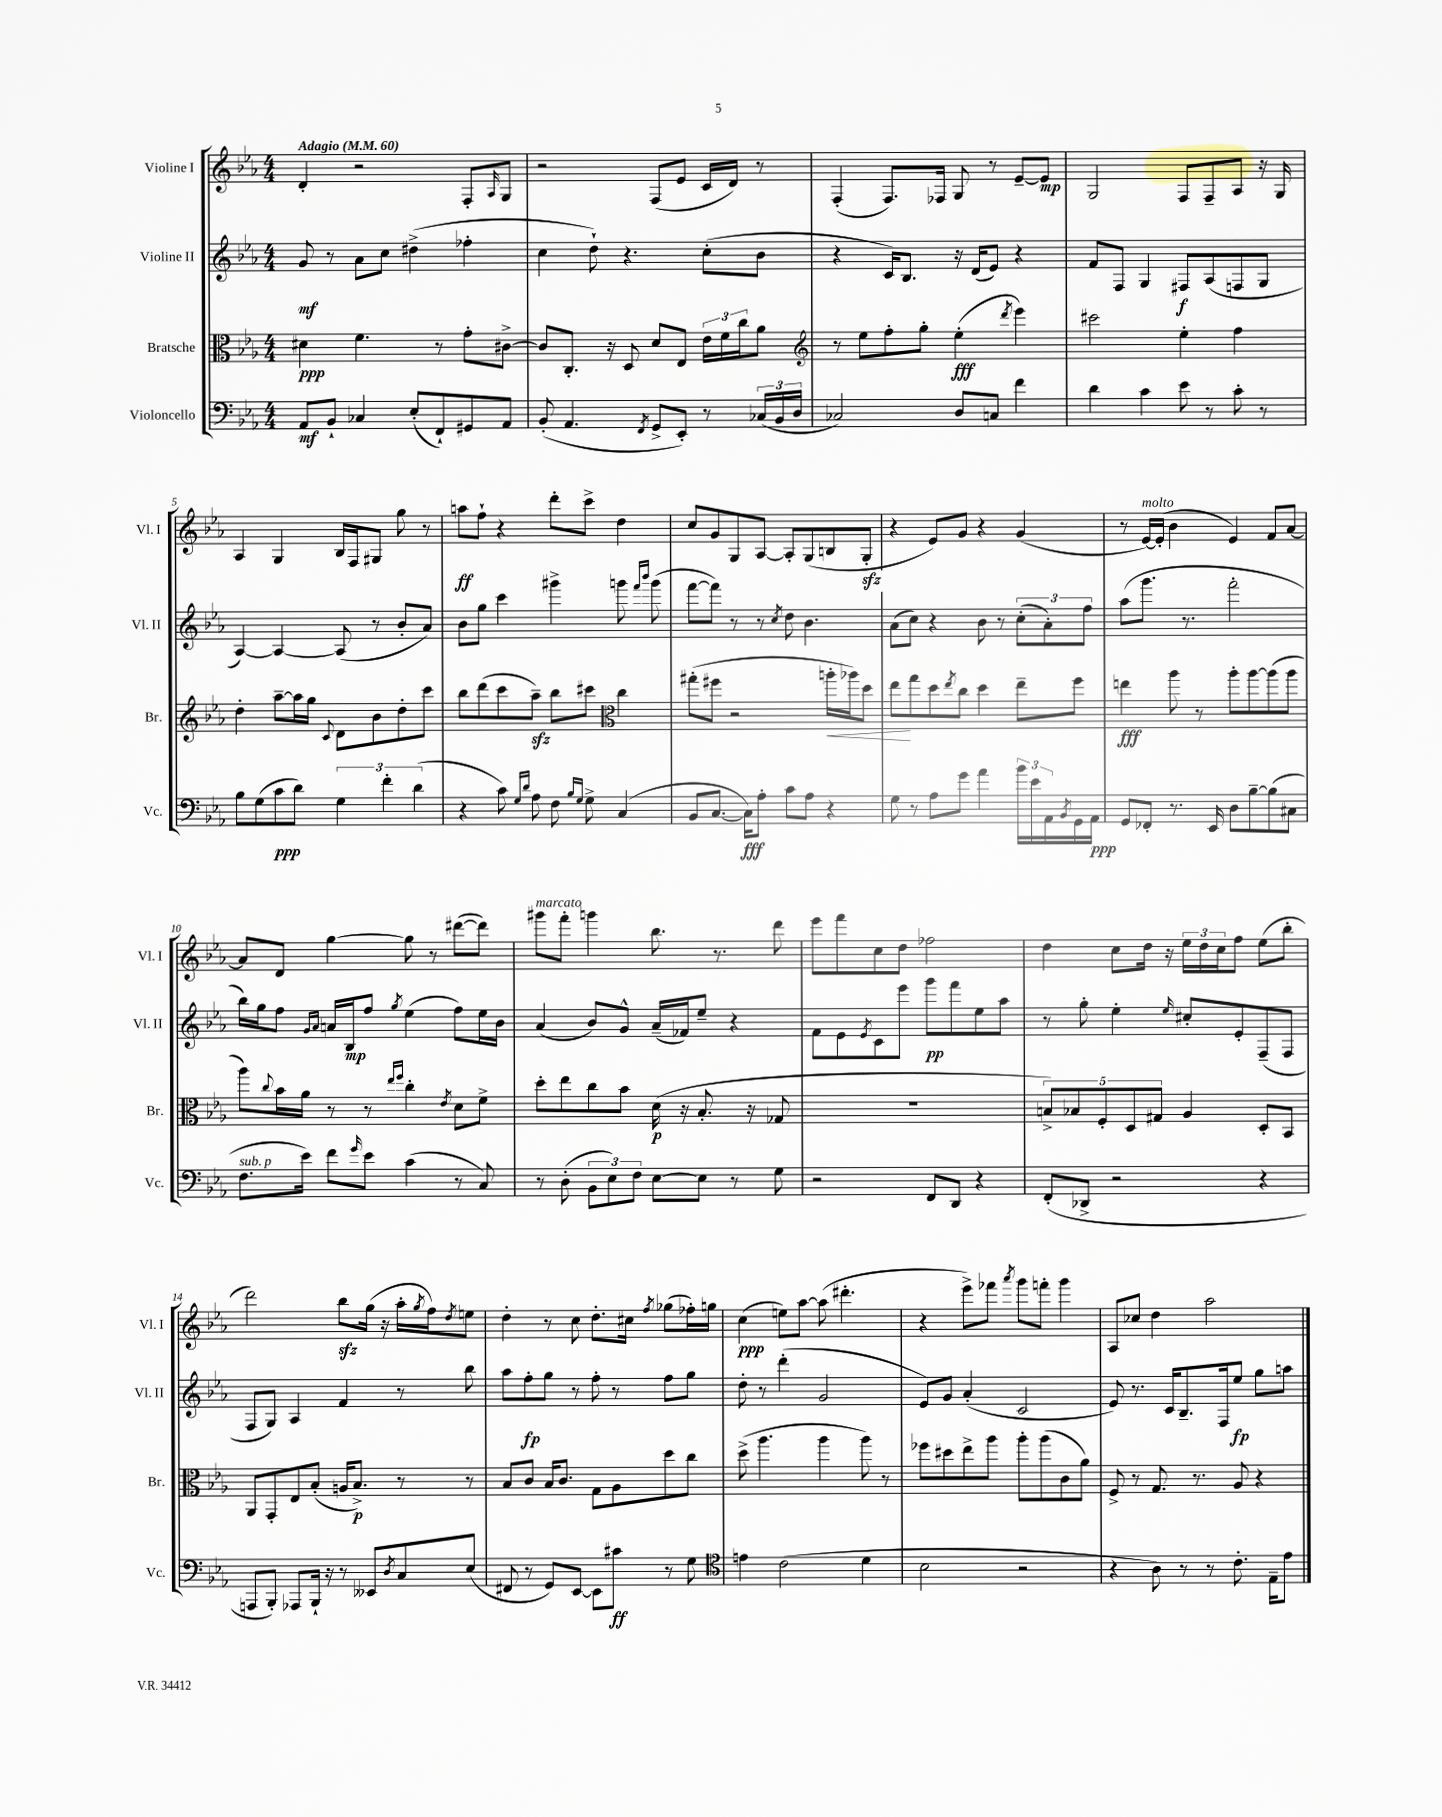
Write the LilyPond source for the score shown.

<<
\new StaffGroup <<
\new Staff = "s0" \with { instrumentName = "Violine I" shortInstrumentName = "Vl. I" } {
    \clef treble \key ees \major \numericTimeSignature \time 4/4 \tempo "Adagio" 4 = 60
    d'4-. r2 f8-. \grace { aes16 } g8 |
    r2 f8( ees'8 c'16 d'16) r8 |
    f4-.( f8.) fes16 g8 r8 ees'8~-- ees'8\mp |
    g2 f8 f8-- aes8 r16 g16 |
    aes4 g4 bes16 f16 gis8 g''8 r8 |
    a''8\ff f''8-! r4 d'''8-. c'''8-> d''4 |
    c''8 g'8 g8 aes8~ aes8-. g8( b8 g8-.\sfz |
    r4 ees'8) g'8 r4 g'4( |
    r8 ees'16~^\markup { \italic "molto" }) ees'16-.( bes'4 ees'4) f'8 aes'8~ |
    aes'8 d'8 g''4~ g''8 r8 dis'''8~( dis'''8) |
    gis'''8^\markup { \italic "marcato" } f'''8-. g'''4 bes''8. r8. d'''8 |
    ees'''8 f'''8 c''8 d''8 fes''2 |
    d''4 c''8 d''16 r16 \tuplet 3/2 { ees''16 d''16 c''16 } f''8 ees''8( bes''8-. |
    d'''2) bes''8\sfz g''16( r16 aes''16-. \acciaccatura { g''8 } f''16) \acciaccatura { d''8 } e''8 |
    d''4-. r8 c''8 d''8.-. cis''16 \acciaccatura { f''8 } ges''8( fes''16-.) g''16 |
    c''4\ppp( e''8) aes''8~ aes''8( dis'''4.-. |
    r4 ees'''8->) fes'''8 \acciaccatura { aes'''8 } g'''8 f'''8-. g'''4 |
    aes8 ces''8 d''4 aes''2 \bar "|." |
}
\new Staff = "s1" \with { instrumentName = "Violine II" shortInstrumentName = "Vl. II" } {
    \clef treble \key ees \major \numericTimeSignature \time 4/4
    g'8\mf r8 aes'8 c''8 dis''4->( fes''4-. |
    c''4 d''8-!) r4. c''8-.( bes'8 |
    r4 c'16) bes8. r16 d'16( ees'8) r4 |
    f'8 f8 g4 fis8\f aes8( f8 g8 |
    aes4~) aes4~ aes8( r8 bes'8-. aes'8) |
    bes'8 g''8 c'''4 gis'''4-> g'''8 \grace { f'''16 bes'''16 } g'''8( |
    f'''8~ f'''8) r8 r8 \acciaccatura { c''8 } d''8 bes'4. |
    aes'8( c''8) r4 bes'8 r8 \tuplet 3/2 { c''8-.( aes'8-.) f''8 } |
    aes''8( g'''8. r8. f'''2-. |
    bes''16) g''16 f''8 \grace { g'16 aes'16 } a'16 bes16\mp f''8 \acciaccatura { g''8 } ees''4( f''8) ees''16 bes'16 |
    aes'4( bes'8) g'8-^ aes'16--( fes'16) ees''8-- r4 |
    f'8 ees'8 \acciaccatura { ees'8 } c'8 ees'''8 g'''8\pp f'''8 ees''8 aes''8 |
    r8 g''8-. ees''4-. \grace { ees''16 } cis''8-. ees'8-. f8--( f8 |
    f8 g8) aes4 f'4 r8 bes''8 |
    aes''8 f''8-.\fp g''8 r8 f''8-. r8 f''8 g''8 |
    d''8-. r8 d'''4-.( g'2 |
    ees'8) g'8 aes'4-.( c'2 |
    ees'8) r8. c'16 bes8.-- f16 ees''8\fp g''8 a''8 \bar "|." |
}
\new Staff = "s2" \with { instrumentName = "Bratsche" shortInstrumentName = "Br." } {
    \clef alto \key ees \major \numericTimeSignature \time 4/4
    dis'4\ppp f'4. r8 g'8-. cis'8~-> |
    cis'8 c8.-. r16 d8 d'8 ees8 \tuplet 3/2 { ees'16 f'16 c''16 } aes'8 |
    \clef treble r8 ees''8 f''8-. g''8-. ees''4-.\fff( \acciaccatura { d'''8 } ees'''4) |
    cis'''2 ees''4-. f''4 |
    d''4-. aes''8~-- aes''16 g''16 \appoggiatura { c'8 } d'8 bes'8 d''8-. c'''8 |
    bes''8 d'''8( c'''8 aes''8--\sfz) bes''8 cis'''8 \clef alto c''4 |
    gis''8-.( fis''8 r2 a''16-.\< aes''16) d''8 |
    ees''8\! g''8 d''8 \acciaccatura { ees''8 } c''8 d''4 ees''8-- f''8 |
    e''4\fff aes''8 r8 aes''8-. aes''8~ aes''8( aes''8 |
    aes''8) \appoggiatura { c''8 } bes'16 aes'16 r8 r8 \grace { ees''16 f''16 } c''4-. \acciaccatura { ees'8 } d'8 f'8-> |
    d''8-. ees''8 c''8 bes'8 d'16\p( r16 bes8.-. r16 ges8 |
    R1 |
    \tuplet 5/4 { b8->) bes8 f8-. d8 gis8 } aes4 d8-. bes,8 |
    aes,8 g,8-. ees8 bes8-.( a16 bes8.->\p) r8 r8 |
    bes8 c'8 bes16 c'8. g8 aes8 d''8 c''8 |
    d''8->( aes''4. aes''4 aes''8) r8 |
    fes''8 dis''8 ees''8-> aes''8 aes''8-. aes''8( c'8 aes'8) |
    f8-> r8 g8. r8. aes8 r4 \bar "|." |
}
\new Staff = "s3" \with { instrumentName = "Violoncello" shortInstrumentName = "Vc." } {
    \clef bass \key ees \major \numericTimeSignature \time 4/4
    aes,8\mf bes,8-! ces4 ees8-.( f,8-!) gis,8 aes,8 |
    bes,8-.( aes,4. \acciaccatura { f,8 } g,8-> ees,8-.) r8 \tuplet 3/2 { ces16( bes,16 d16 } |
    ces2) d8 c8 f'4 |
    d'4 c'4 ees'8 r8 c'8-. r8 |
    bes8 g8( c'8\ppp d'8) \tuplet 3/2 { g4 f'4-. d'4( } |
    r4 c'8) \grace { g16 d'16 } aes8 f8 \grace { bes16 g16 } g8-> c4( |
    bes,8 c8.~ c16\fff) aes8-. c'8 aes8 r4 |
    g8 r8 aes8 g'8 aes'4 \tuplet 3/2 { bes'16 ees'16 aes,16 } \acciaccatura { bes,8 } g,16 aes,16\ppp |
    g,8 fes,8-. r8. ees,16 d8 bes8~-- bes8( cis8 |
    f8.^\markup { \italic "sub. p" } ees'16) f'8 \grace { g'16 } ees'8 c'4( r8 c8) |
    r8 d8-.( \tuplet 3/2 { bes,8 ees8) f8 } ees8~ ees8 r8 g8 |
    r2 f,8 d,8 r4 |
    f,8-.( des,8-> r2 r4 |
    a,,8 bes,,8-.) aes,,8 bes,,16-! r16 r8 eeses,8 \acciaccatura { d8 } c8 ees8( |
    fis,8 r8 g,8) ees,8~ ees,8 cis'8\ff r8 g8 |
    \clef tenor e'4 c'2( d'4 |
    bes2 r2 |
    r4 aes8) r8 r8 c'8.-. ees16-- ees'8 \bar "|." |
}
>>
>>
